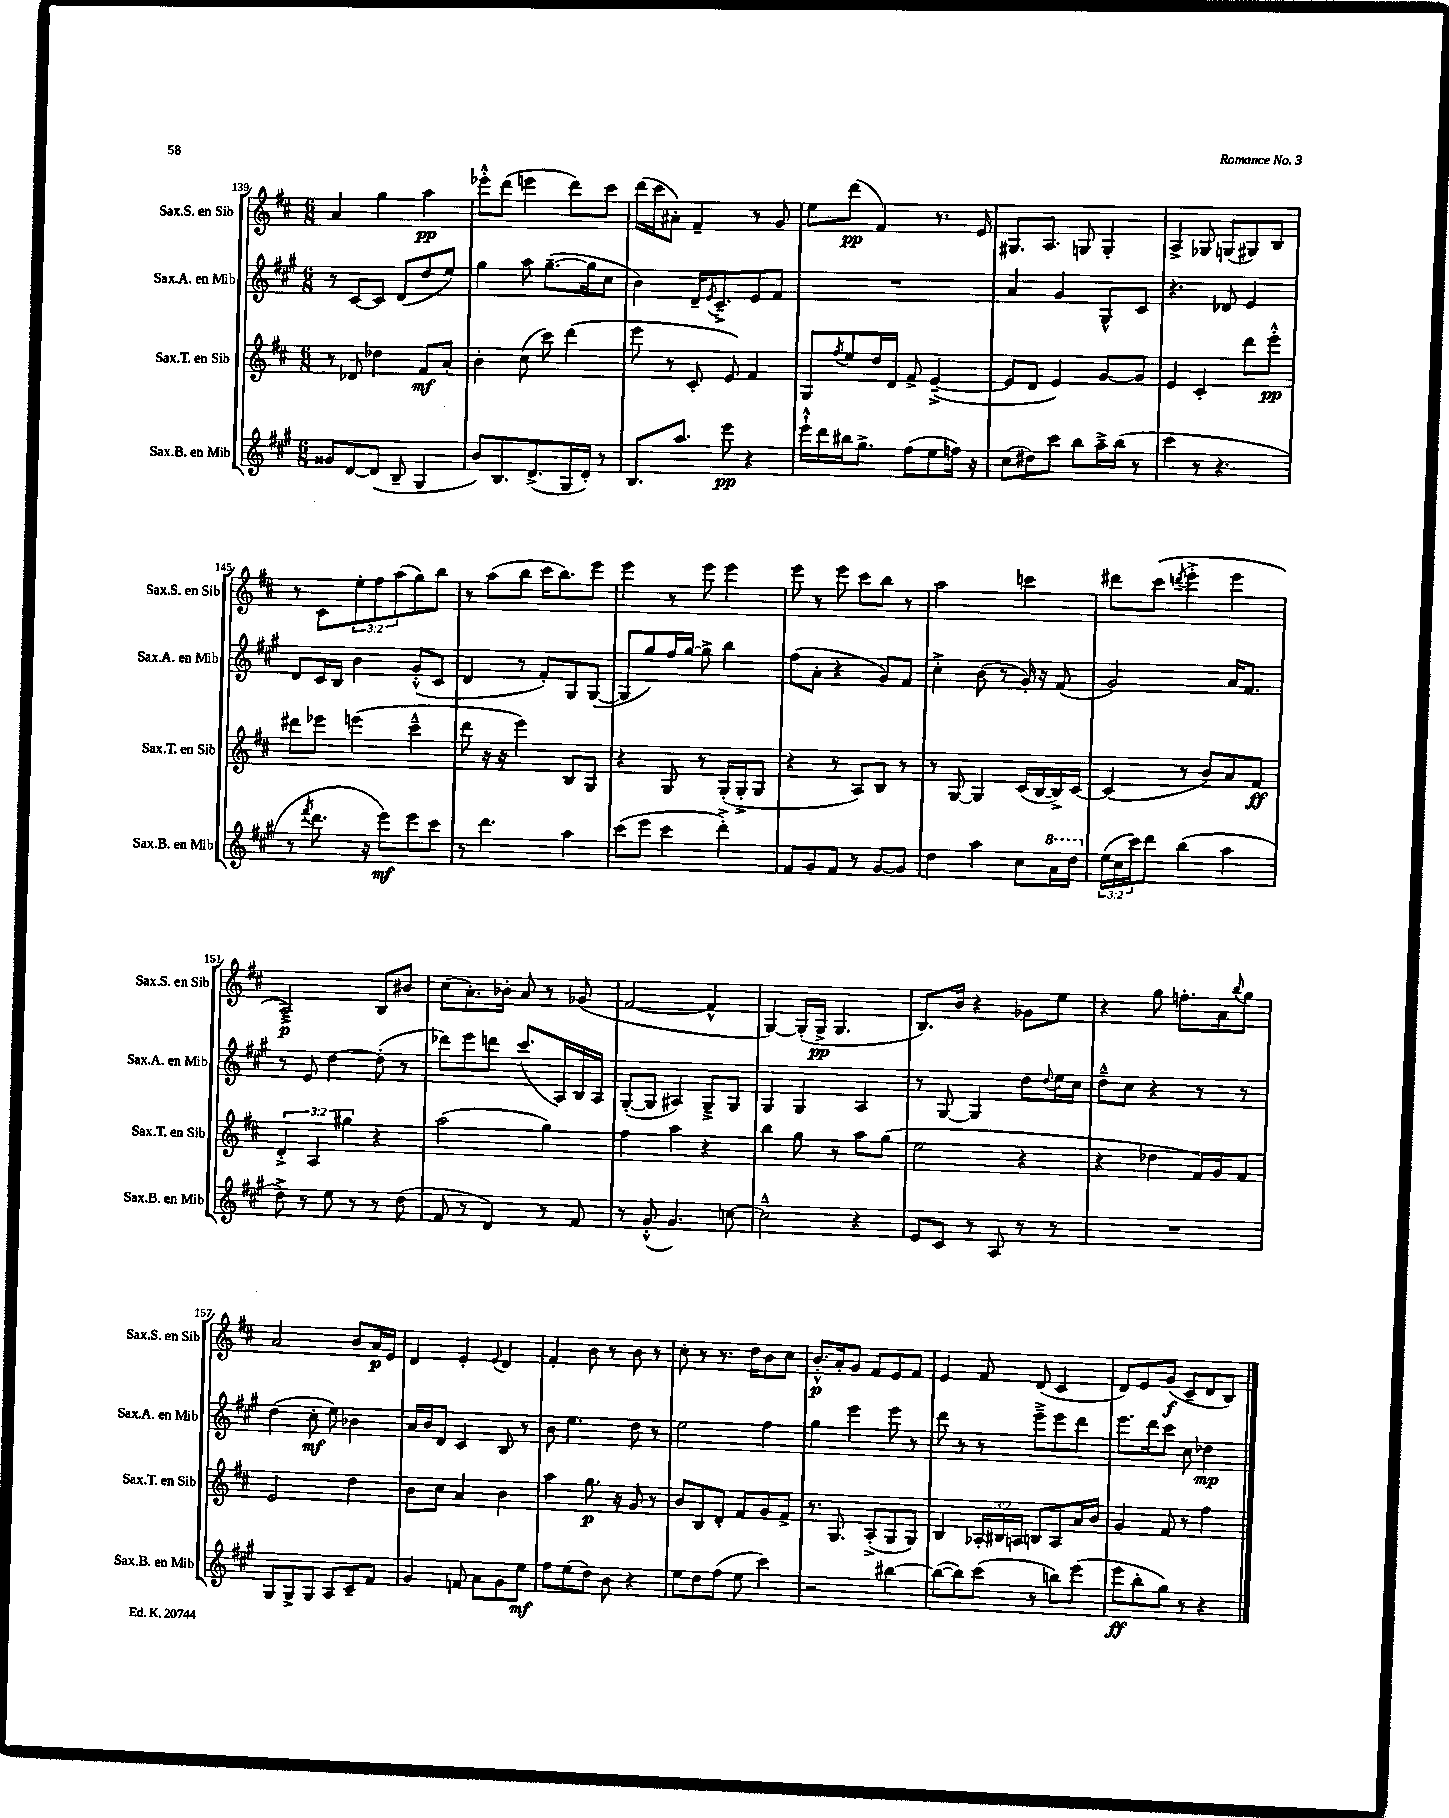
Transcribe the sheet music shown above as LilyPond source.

<<
\new StaffGroup <<
\new Staff = "s0" \with { instrumentName = "Sax.S. en Sib" shortInstrumentName = "Sax.S. en Sib" } {
    \clef treble \key d \major \numericTimeSignature \time 6/8 \override Staff.TupletNumber.text = #tuplet-number::calc-fraction-text
    a'4 g''4 a''4\pp |
    ees'''8-.-^ d'''8( e'''4 d'''8) cis'''8 |
    d'''16( cis'''16 ais'8-.) fis'4-- r8 g'8 |
    e''8 d'''8\pp( fis'4) r8. e'16 |
    gis8. a8. g8 g4-. |
    a4-> ges8 g8( gis8) b8 |
    r8 cis'8 \tuplet 3/2 { e''8-. fis''8 a''8( } g''8) b''8 |
    r8 a''8( b''8 cis'''16 b''8.) e'''8 |
    e'''4 r8 e'''8 e'''4 |
    e'''8 r8 e'''8 cis'''8 b''8 r8 |
    a''2 c'''4 |
    dis'''8 cis'''8( \acciaccatura { d'''8 } e'''4-.-> e'''4 |
    a2--->\p) b8 bis'8 |
    cis''8( a'8.-.) bes'16-. a'8 r8 ges'8( |
    fis'2~ fis'4-^ |
    g4~) g16-.( g16->\pp g4. |
    b8.) b'16 r4 ges'8 e''8 |
    r4 g''8 f''8.-. a'16 \appoggiatura { b''8 } g''8 |
    a'2 b'8 a'16\p e'16 |
    d'4 e'4-. \appoggiatura { e'8 } d'4 |
    fis'4-. b'8 r8 b'8 r8 |
    cis''8-. r8 r8. d''16 b'8 cis''8 |
    b'8.-.-^\p a'16-. g'8 fis'8 e'8 fis'8 |
    e'4 fis'8 d'8( cis'4 |
    d'8) e'8 g'8\f( cis'8-- d'8 b8) \bar "|." |
}
\new Staff = "s1" \with { instrumentName = "Sax.A. en Mib" shortInstrumentName = "Sax.A. en Mib" } {
    \clef treble \key a \major \numericTimeSignature \time 6/8
    r8 cis'8~ cis'8 d'8( d''8 e''8) |
    gis''4 a''8 gis''8.~--( gis''16 cis''8 |
    b'4) d'16-- \acciaccatura { e'8 } cis'8.---> e'8 fis'8 |
    R2. |
    a'4 gis'4 gis8-^ cis'8 |
    r4. des'8 e'4 |
    d'8 cis'16 b16 b'4 gis'8-.-^( cis'8 |
    d'4 r8 fis'8-.) gis8 gis8~( |
    gis8 gis''8) fis''16 gis''16~ gis''8-> b''4 |
    fis''8( a'8-. r4 gis'8) fis'8 |
    cis''4-.-> b'8( r8 gis'16-.) r16 fis'8( |
    gis'2) a'16 fis'8. |
    r8 e'8 d''4~ d''8-.( r8 |
    des'''8) e'''8 d'''8 cis'''8.( a16) b16 a16 |
    gis8~-.( gis8 ais4) gis8---> gis8 |
    gis4 gis4 a4 |
    r8 gis8~ gis4 d''8 \appoggiatura { d''8 } e''16 cis''16 |
    d''8---^ cis''8 r4 r8 r8 |
    d''4( cis''8-.\mf e''8) bes'4 |
    a'16 b'16 d'8 cis'4 b8 r8 |
    b'8 e''4. d''8 r8 |
    e''2 fis''4 |
    gis''4 e'''4 e'''8 r8 |
    d'''8 r8 r8 e'''8---> e'''8 d'''8 |
    e'''8. d'''16 cis'''8 cis''8 des''4\mp \bar "|." |
}
\new Staff = "s2" \with { instrumentName = "Sax.T. en Sib" shortInstrumentName = "Sax.T. en Sib" } {
    \clef treble \key d \major \numericTimeSignature \time 6/8 \override Staff.TupletNumber.text = #tuplet-number::calc-fraction-text
    r8 des'8 des''4 fis'8\mf a'8-. |
    b'4-. cis''8( cis'''8) d'''4( |
    e'''8 r8 cis'8-. e'8) fis'4 |
    g8 \acciaccatura { fis''8 } e''8 d''16 d'16 fis'8-> e'4~--->( |
    e'8 d'8 e'4) g'8~ g'8 |
    e'4 cis'4-. d'''8 e'''8-.-^\pp |
    dis'''8 ees'''8 e'''4( cis'''4---^ |
    d'''8 r16 r16 e'''4) b8 g8 |
    r4 g8 r8 g16-.( g16-.-> g8 |
    r4 r8 a8) b8 r8 |
    r8 g8~ g4 cis'16( b16~ b16->) cis'16~ |
    cis'4( r8 b'8) a'8 fis'8\ff |
    \tuplet 3/2 { d'4-.-> a4 gis''4 } r4 |
    a''2( g''4) |
    fis''4 a''4 r4 |
    b''4 g''8 r8 a''8 g''8( |
    e''2 r4 |
    r4 des''4 fis'16) g'16 fis'8 |
    e'2 d''4 |
    b'8 cis''8 a'4 b'4 |
    a''4 g''8.\p r16 g'8 r8 |
    b'8 b8 d'8-. fis'8 g'8 fis'8-> |
    r8. g8. a8-.->( g8 g8) |
    b4 \tuplet 3/2 { aes16-. bis16 a16 } b8 a8 a'16 b'16 |
    g'4 fis'8 r8 fis''4 \bar "|." |
}
\new Staff = "s3" \with { instrumentName = "Sax.B. en Mib" shortInstrumentName = "Sax.B. en Mib" } {
    \clef treble \key a \major \numericTimeSignature \time 6/8 \override Staff.TupletNumber.text = #tuplet-number::calc-fraction-text
    gisis'8 d'8~ d'8( b8-- gis4 |
    b'8) b8. d'8.->( gis16 d'16-.) r8 |
    b8. a''8. e'''8\pp r4 |
    e'''16-!-^ d'''16 bis''16 gis''8.-> fis''8( e''8 f''16) r16 |
    cis''8( dis''8) cis'''8 b''8 a''16---> b''16( r8 |
    cis'''4 r8 r4. |
    r8 \acciaccatura { fis'''8 } d'''8. r16 e'''8\mf) e'''8 cis'''8 |
    r8 d'''4. a''4 |
    cis'''8( e'''8 cis'''4 d'''4-.->) |
    fis'8 gis'8 fis'8 r8 gis'8~ gis'8 |
    d''4 a''4 cis''8 \ottava #1 a''16 d'''16 \ottava #0 |
    \tuplet 3/2 { e''16( cis''16 cis'''16) } d'''8 b''4( a''4 |
    d''8->) r8 e''8 r8 r8 d''8( |
    fis'8 r8 d'4) r8 fis'8 |
    r8 gis'8-.-^( gis'4.) c''8~ |
    c''2---^ r4 |
    e'8 cis'8 r8 a8 r8 r8 |
    R2. |
    gis8 gis8-> gis8 a8 cis'8-- fis'8 |
    gis'4 f'8 a'8 gis'8 e''8\mf |
    fis''8 e''8( d''8) b'8 r4 |
    e''8 d''8 fis''8( e''8 cis'''4) |
    r2 bis''4~ |
    bis''8~( bis''8) cis'''8( r8 b''8) e'''8( |
    e'''8\ff b''8-. gis''8) r8 r4 \bar "|." |
}
>>
>>
\layout { \context { \Score currentBarNumber = #139 } }
